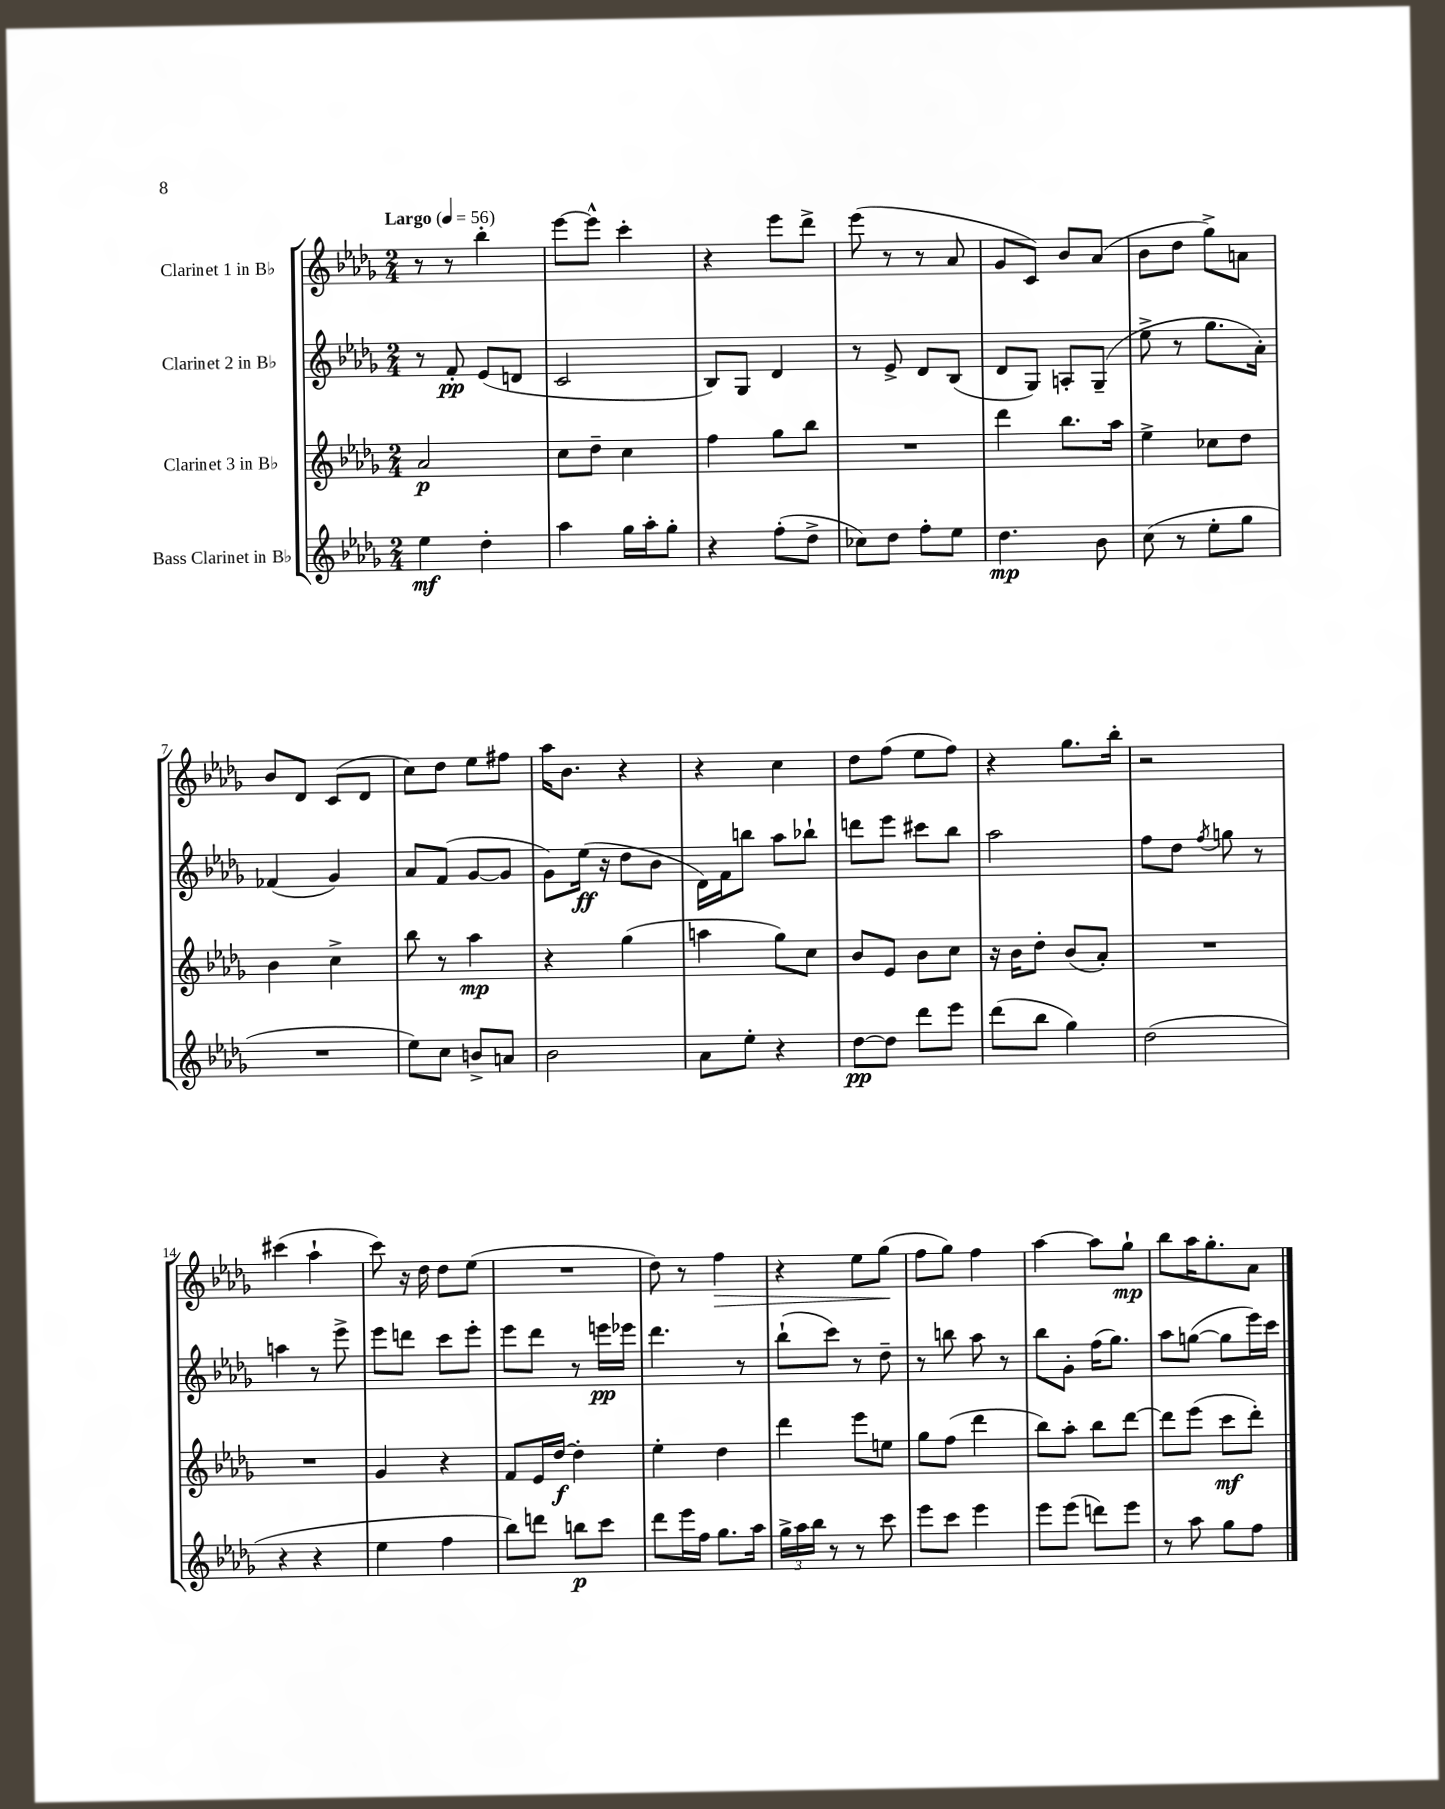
<<
\new StaffGroup <<
\new Staff = "s0" \with { instrumentName = "Clarinet 1 in Bb" } {
    \clef treble \key des \major \numericTimeSignature \time 2/4 \tempo "Largo" 4 = 56
    r8 r8 bes''4-. |
    ees'''8~ ees'''8-^ c'''4-. |
    r4 ees'''8 des'''8-> |
    ees'''8( r8 r8 aes'8 |
    ges'8 c'8) bes'8 aes'8( |
    bes'8 des''8 ges''8->) a'8 |
    bes'8 des'8 c'8( des'8 |
    c''8) des''8 ees''8 fis''8 |
    aes''16 bes'8. r4 |
    r4 c''4 |
    des''8 f''8( ees''8 f''8) |
    r4 ges''8. bes''16-. |
    r2 |
    cis'''4( aes''4-! |
    c'''8) r16 des''16 des''8 ees''8( |
    R2 |
    des''8) r8 f''4\> |
    r4 ees''8 ges''8\!( |
    f''8 ges''8) f''4 |
    aes''4~ aes''8 ges''8-!\mp |
    bes''8 aes''16 ges''8.-. aes'8 \bar "|." |
}
\new Staff = "s1" \with { instrumentName = "Clarinet 2 in Bb" } {
    \clef treble \key des \major \numericTimeSignature \time 2/4
    r8 f'8-.\pp ees'8( d'8 |
    c'2 |
    bes8) ges8 des'4 |
    r8 ees'8-> des'8 bes8( |
    des'8 ges8) a8-. ges8--( |
    ees''8-> r8 ges''8. aes'16-.) |
    fes'4( ges'4) |
    aes'8 f'8( ges'8~ ges'8 |
    ges'8) ees''16\ff( r16 des''8 bes'8 |
    des'16) f'16 b''8 aes''8 bes''8-! |
    d'''8 ees'''8 cis'''8 bes''8 |
    aes''2 |
    f''8 des''8 \acciaccatura { f''8 } g''8 r8 |
    a''4 r8 ees'''8-> |
    ees'''8 d'''8 c'''8 ees'''8-. |
    ees'''8 des'''8 r8 e'''16\pp ees'''16 |
    des'''4. r8 |
    bes''8-!( c'''8) r8 des''8-- |
    r8 b''8 aes''8 r8 |
    bes''8 ges'8-. f''16( ges''8.) |
    aes''8 g''8~( g''8 ees'''16) c'''16 \bar "|." |
}
\new Staff = "s2" \with { instrumentName = "Clarinet 3 in Bb" } {
    \clef treble \key des \major \numericTimeSignature \time 2/4
    aes'2\p |
    c''8 des''8-- c''4 |
    f''4 ges''8 bes''8 |
    R2 |
    des'''4 bes''8. aes''16 |
    ees''4-> ces''8 des''8 |
    bes'4 c''4-> |
    bes''8 r8 aes''4\mp |
    r4 ges''4( |
    a''4 ges''8) c''8 |
    bes'8 ees'8 bes'8 c''8 |
    r16 bes'16 des''8-. bes'8( aes'8-.) |
    R2 |
    R2 |
    ges'4 r4 |
    f'8 ees'16 des''16~\f des''4-. |
    ees''4-. des''4 |
    des'''4 ees'''8 e''8 |
    ges''8 f''8( des'''4 |
    bes''8) aes''8-. bes''8 des'''8~ |
    des'''8 ees'''8( c'''8\mf des'''8-.) \bar "|." |
}
\new Staff = "s3" \with { instrumentName = "Bass Clarinet in Bb" } {
    \clef treble \key des \major \numericTimeSignature \time 2/4
    ees''4\mf des''4-. |
    aes''4 ges''16 aes''16-. ges''8-. |
    r4 f''8-.( des''8-> |
    ces''8) des''8 f''8-. ees''8 |
    des''4.\mp bes'8 |
    c''8( r8 ees''8-. ges''8 |
    R2 |
    ees''8) c''8 b'8-> a'8 |
    bes'2 |
    aes'8 ees''8-. r4 |
    des''8~\pp des''8 des'''8 ees'''8 |
    des'''8( bes''8 ges''4) |
    des''2( |
    r4 r4 |
    ees''4 f''4 |
    bes''8) d'''8 b''8\p c'''8 |
    des'''8 ees'''16 f''16 ges''8. aes''16 |
    \tuplet 3/2 { ges''16-> aes''16 bes''16 } r8 r8 c'''8 |
    ees'''8 c'''8 ees'''4 |
    ees'''8 ees'''8( d'''8) ees'''8 |
    r8 aes''8 ges''8 f''8 \bar "|." |
}
>>
>>
